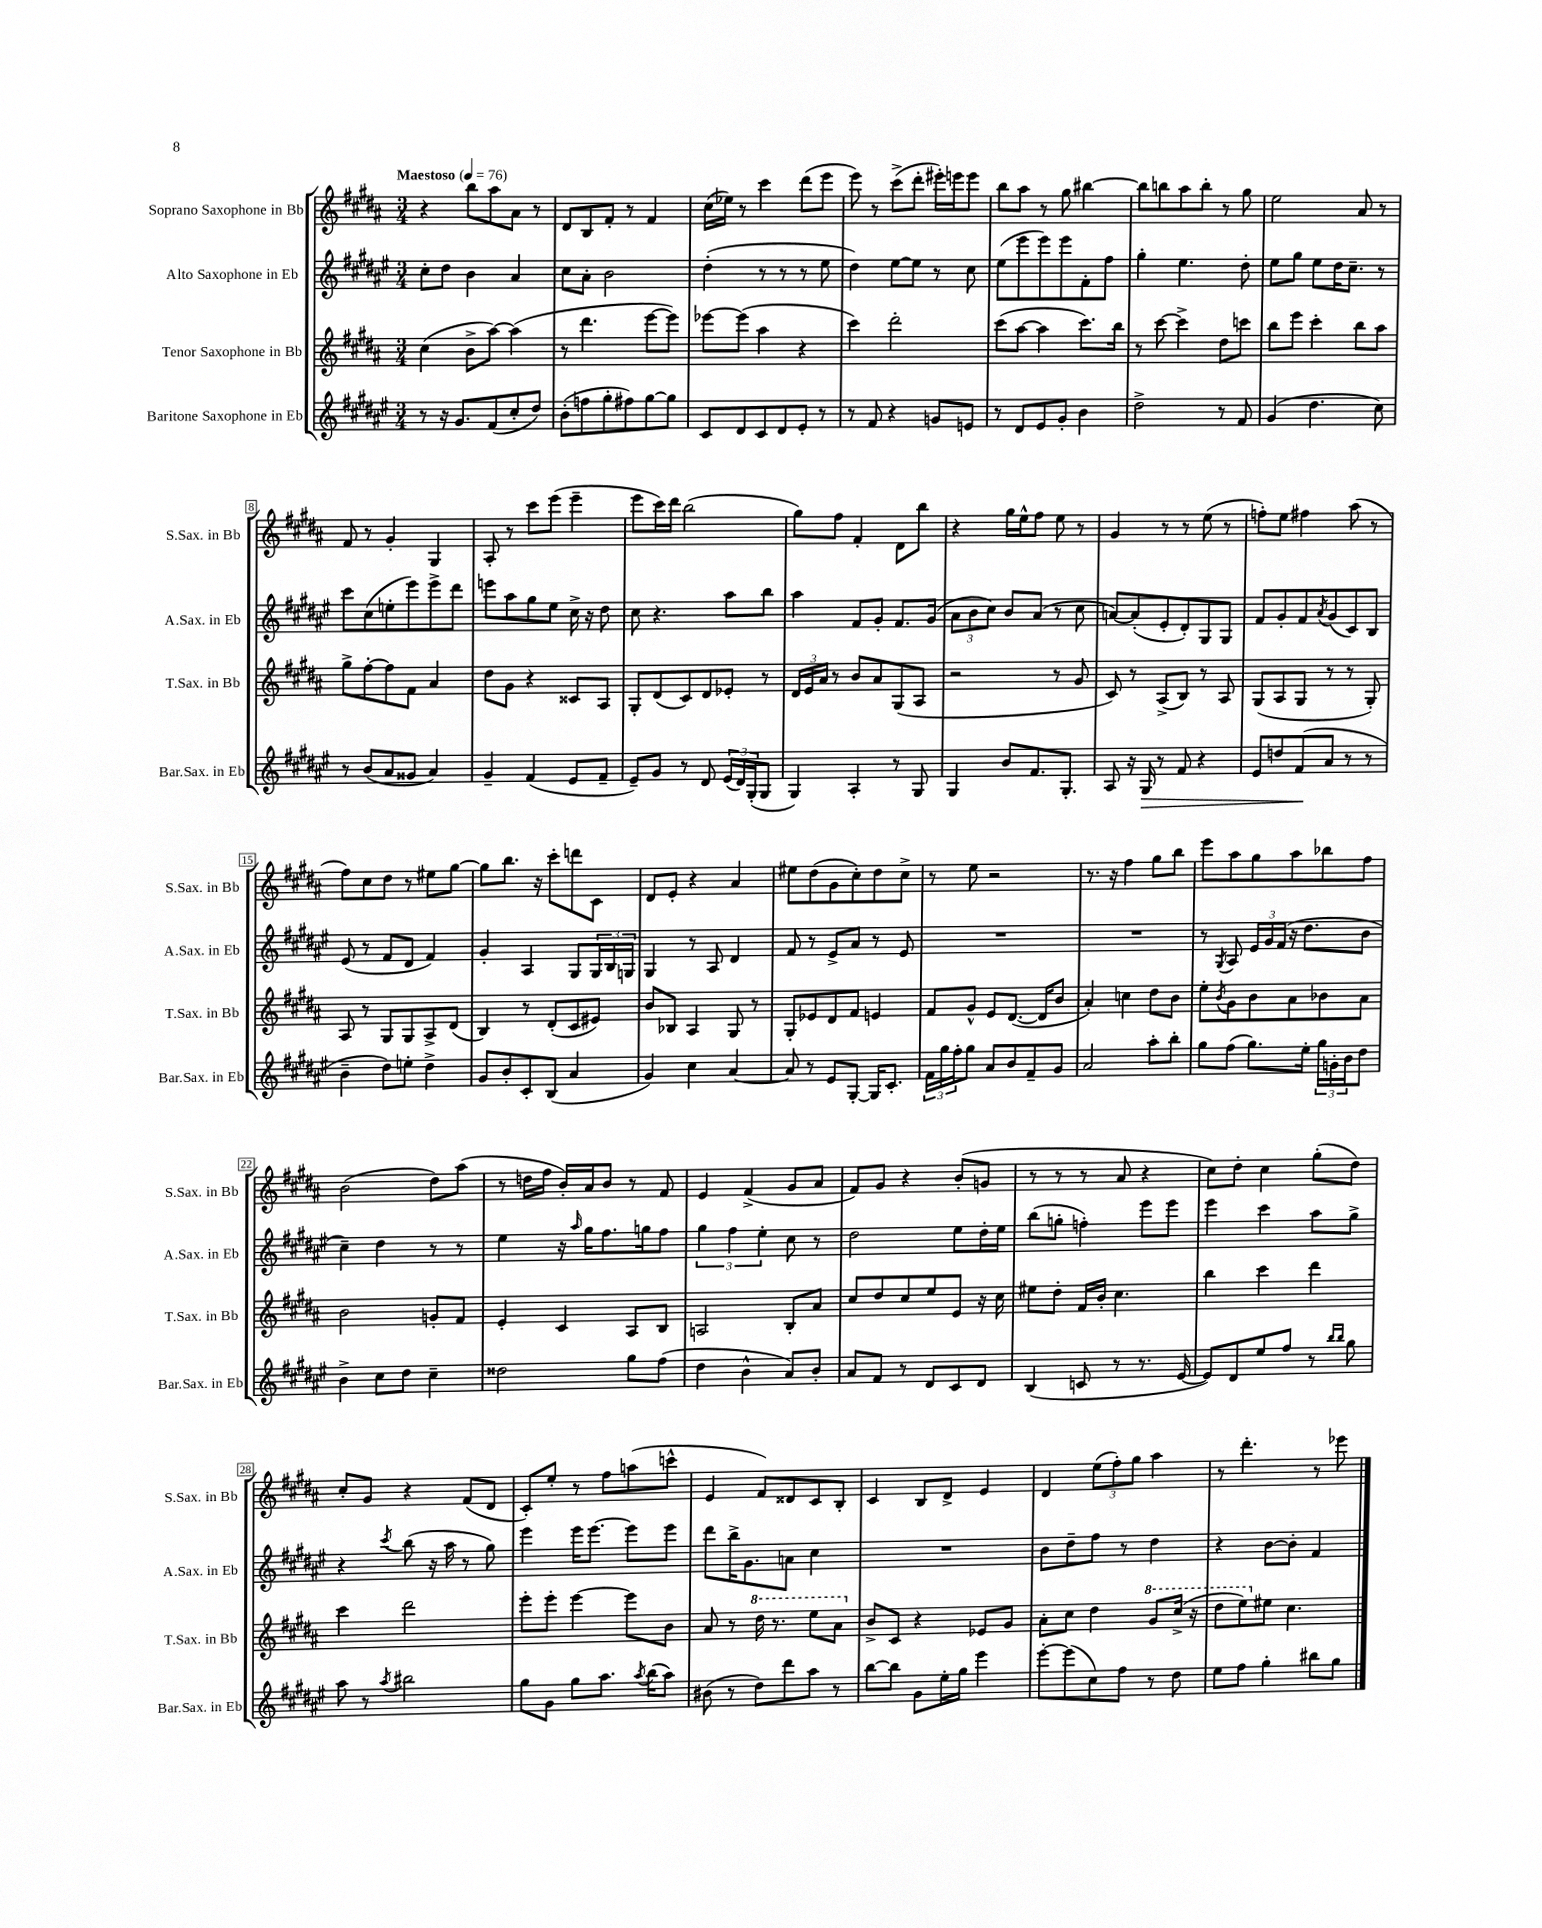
<<
\new StaffGroup <<
\new Staff = "s0" \with { instrumentName = "Soprano Saxophone in Bb" shortInstrumentName = "S.Sax. in Bb" } {
    \clef treble \key b \major \numericTimeSignature \time 3/4 \tempo "Maestoso" 4 = 76
    r4 b''8 ais''8 ais'8 r8 |
    dis'8 b8 fis'8-. r8 fis'4 |
    cis''16( ees''16) r8 cis'''4 dis'''8( e'''8 |
    e'''8) r8 cis'''8->( dis'''8-. eis'''16-.) e'''16 e'''8 |
    b''8 ais''8 r8 gis''8 bis''4~ |
    bis''8 b''8 ais''8 b''8-. r8 gis''8 |
    e''2 ais'8 r8 |
    fis'8 r8 gis'4-. gis4 |
    ais8-. r8 cis'''8 e'''8( e'''4-- |
    e'''8 cis'''16) dis'''16 b''2( |
    gis''8) fis''8 fis'4-. dis'8 b''8 |
    r4 gis''16 e''16-^ fis''8 e''8 r8 |
    gis'4 r8 r8 e''8( r8 |
    f''8-.) e''8 fis''4 ais''8( r8 |
    fis''8) cis''8 dis''8 r8 eis''8 gis''8~ |
    gis''8 b''8. r16 cis'''8-. d'''8 cis'8 |
    dis'8 e'8-. r4 ais'4 |
    eis''8 dis''8( gis'8 cis''8-.) dis''8 cis''8-> |
    r8 e''8 r2 |
    r8. r16 fis''4 gis''8 b''8 |
    e'''8 ais''8 gis''8 ais''8 bes''8 fis''8 |
    b'2( dis''8) ais''8( |
    r8 d''16 fis''16 b'16-.) ais'16 b'8 r8 fis'8 |
    e'4 fis'4->( gis'8 ais'8 |
    fis'8) gis'8 r4 b'8-.( g'8 |
    r8 r8 r8 ais'8 r4 |
    cis''8) dis''8-. cis''4 gis''8-.( dis''8) |
    cis''8-. gis'8 r4 fis'8( dis'8 |
    cis'8-.) e''8-. r8 fis''8 a''8( c'''8-^ |
    e'4 fis'8) disis'8 cis'8 b8-. |
    cis'4 b8 dis'8-> e'4 |
    dis'4 \tuplet 3/2 { e''8( fis''8-.) gis''8 } ais''4 |
    r8 dis'''4.-. r8 ees'''8 \bar "|." |
}
\new Staff = "s1" \with { instrumentName = "Alto Saxophone in Eb" shortInstrumentName = "A.Sax. in Eb" } {
    \clef treble \key fis \major \numericTimeSignature \time 3/4
    cis''8-. dis''8 b'4 ais'4 |
    cis''8 ais'8-. b'2 |
    dis''4-.( r8 r8 r8 eis''8 |
    dis''4) eis''8~ eis''8 r8 cis''8 |
    eis''8( eis'''8 eis'''8) eis'''8 fis'8-. fis''8 |
    gis''4-. eis''4. dis''8-. |
    eis''8 gis''8 eis''8 dis''16 cis''8.-- r8 |
    cis'''8 cis''8( e''8-. eis'''8) eis'''8-> dis'''8 |
    e'''8 ais''8 gis''8 eis''8 cis''16-> r16 dis''8 |
    cis''8 r4. ais''8 b''8 |
    ais''4 fis'8 gis'8-. fis'8. gis'16( |
    \tuplet 3/2 { ais'8 b'8 cis''8) } b'8 ais'8( r8 cis''8 |
    a'8~) a'8-.( eis'8-. dis'8-.) gis8 gis8 |
    fis'8 gis'8-. fis'8 \acciaccatura { ais'8 } gis'8( cis'8) b8 |
    eis'8( r8 fis'8 dis'8 fis'4) |
    gis'4-. ais4 gis8 \tuplet 3/2 { gis16 b16 g16 } |
    gis4 r8 ais8 dis'4 |
    fis'8 r8 eis'8-> ais'8 r8 eis'8 |
    R2. |
    R2. |
    r8 \acciaccatura { gis8 } ais8 \tuplet 3/2 { eis'16 gis'16 fis'16( } r16 dis''8. b'8 |
    cis''4--) dis''4 r8 r8 |
    eis''4 r16 \grace { ais''16 } gis''16 fis''8. g''16 fis''8 |
    \tuplet 3/2 { gis''4 fis''4 eis''4-. } cis''8 r8 |
    dis''2 eis''8 dis''16-. eis''16 |
    b''8( g''8-. f''4-.) eis'''8 eis'''8 |
    eis'''4 cis'''4 ais''8 gis''8-> |
    r4 \acciaccatura { cis'''8 } b''8( r16 ais''16 r8 gis''8) |
    eis'''4 eis'''16 eis'''8.~ eis'''8 eis'''8 |
    dis'''8 b''16-> gis'8. a'8 cis''4 |
    R2. |
    b'8 dis''8-- fis''8 r8 dis''4 |
    r4 b'8~ b'8-. fis'4 \bar "|." |
}
\new Staff = "s2" \with { instrumentName = "Tenor Saxophone in Bb" shortInstrumentName = "T.Sax. in Bb" } {
    \clef treble \key b \major \numericTimeSignature \time 3/4
    cis''4( b'8-> ais''8~) ais''4( |
    r8 dis'''4. e'''8~ e'''8) |
    ees'''8~ ees'''8( ais''4 r4 |
    cis'''4) dis'''2-. |
    cis'''8( ais''8~ ais''4 cis'''8.) b''16 |
    r8 cis'''8~ cis'''4-> dis''8 c'''8 |
    b''8 e'''8 cis'''4-. b''8 ais''8 |
    gis''8-> fis''8~-. fis''8 fis'8 ais'4 |
    dis''8 gis'8 r4 cisis'8 ais8 |
    gis8-. dis'8( cis'8) dis'8 ees'8-. r8 |
    \tuplet 3/2 { dis'16 e'16 ais'16 } r8 b'8 ais'8 gis8( ais8 |
    r2 r8 gis'8 |
    cis'8) r8 ais8->( b8) r8 ais8 |
    gis8( ais8 gis8 r8 r8 gis8-.) |
    ais8 r8 gis8 gis8 ais8-> dis'8( |
    b4) r8 dis'8-.( cis'8 eis'8) |
    b'8 bes8 ais4 gis8 r8 |
    gis8-. ees'8 dis'8 fis'8 e'4 |
    fis'8 gis'8-^ e'8 dis'8.~( dis'16 b'8 |
    ais'4-.) c''4 dis''8 b'8 |
    e''8-. \acciaccatura { b'8 } gis'8 b'8 ais'8 bes'8 ais'8 |
    b'2 g'8-. fis'8 |
    e'4-. cis'4 ais8 b8 |
    a2 b8-. ais'8 |
    cis''8 dis''8 cis''8 e''8 e'8 r16 cis''16 |
    eis''8 dis''8-. fis'16 b'16-. cis''4. |
    b''4 cis'''4 dis'''4 |
    cis'''4 dis'''2 |
    e'''8-. e'''8-. e'''4~ e'''8 b'8 |
    ais'8 r8 \ottava #1 dis'''16 r8. e'''8 ais''8 \ottava #0 |
    b'8-> cis'8 r4 ees'8 gis'8 |
    ais'8-. cis''8 dis''4 \ottava #1 gis''8 cis'''16->( r16 |
    dis'''8 e'''8) \ottava #0 eis''8 cis''4. \bar "|." |
}
\new Staff = "s3" \with { instrumentName = "Baritone Saxophone in Eb" shortInstrumentName = "Bar.Sax. in Eb" } {
    \clef treble \key fis \major \numericTimeSignature \time 3/4
    r8 r16 gis'8. fis'8( cis''8-. dis''8) |
    b'8-.( f''8 gis''8-. fis''8) gis''8~ gis''8 |
    cis'8 dis'8 cis'8 dis'8 eis'8-. r8 |
    r8 fis'8 r4 g'8 e'8 |
    r8 dis'8 eis'8 gis'8-. b'4 |
    dis''2-> r8 fis'8 |
    gis'4( dis''4. cis''8) |
    r8 b'8( ais'8 gisis'8 ais'4) |
    gis'4-- fis'4( eis'8 fis'8-- |
    eis'8--) gis'8 r8 dis'8 \tuplet 3/2 { eis'16( dis'16) gis16-.( } gis8 |
    gis4) ais4-. r8 gis8 |
    gis4 b'8 fis'8. gis8.-. |
    ais8 r16 gis16\> r8 fis'8 r4 |
    eis'8 d''8 fis'8\!( ais'8 r8 r8 |
    b'4-- dis''8) e''8-. dis''4-> |
    gis'8 b'8-. cis'8-. b8( ais'4 |
    gis'4) cis''4 ais'4~ |
    ais'8 r8 eis'8 gis8~-. gis16 cis'8.-. |
    \tuplet 3/2 { fis'16 gis''16 fis''16-. } gis''8 ais'8 b'8 fis'8-- gis'8 |
    ais'2 ais''8-. b''8-. |
    gis''8 fis''8( gis''8.) eis''16-. \tuplet 3/2 { gis''16 g'16-. b'16 } dis''8 |
    b'4-> cis''8 dis''8 cis''4-- |
    disis''2 gis''8 fis''8( |
    dis''4 b'4-^ ais'8) b'8-. |
    ais'8 fis'8 r8 dis'8 cis'8 dis'8 |
    b4( c'8 r8 r8. eis'16~ |
    eis'8) dis'8 eis''8 fis''8 r8 \grace { b''16 b''16 } gis''8 |
    ais''8 r8 \acciaccatura { ais''8 } bis''2 |
    gis''8 gis'8 gis''8 ais''8. \acciaccatura { ais''8 } b''16( ais''8) |
    bis'8( r8 dis''8) dis'''8 ais''8 r8 |
    b''8~ b''8 gis'8 eis''16-. gis''16 eis'''4 |
    eis'''8~-. eis'''8( cis''8) fis''8 r8 dis''8 |
    eis''8 fis''8 gis''4-. bis''8 gis''8 \bar "|." |
}
>>
>>
\layout { \context { \Score \override BarNumber.stencil = #(make-stencil-boxer 0.1 0.3 ly:text-interface::print) } }
